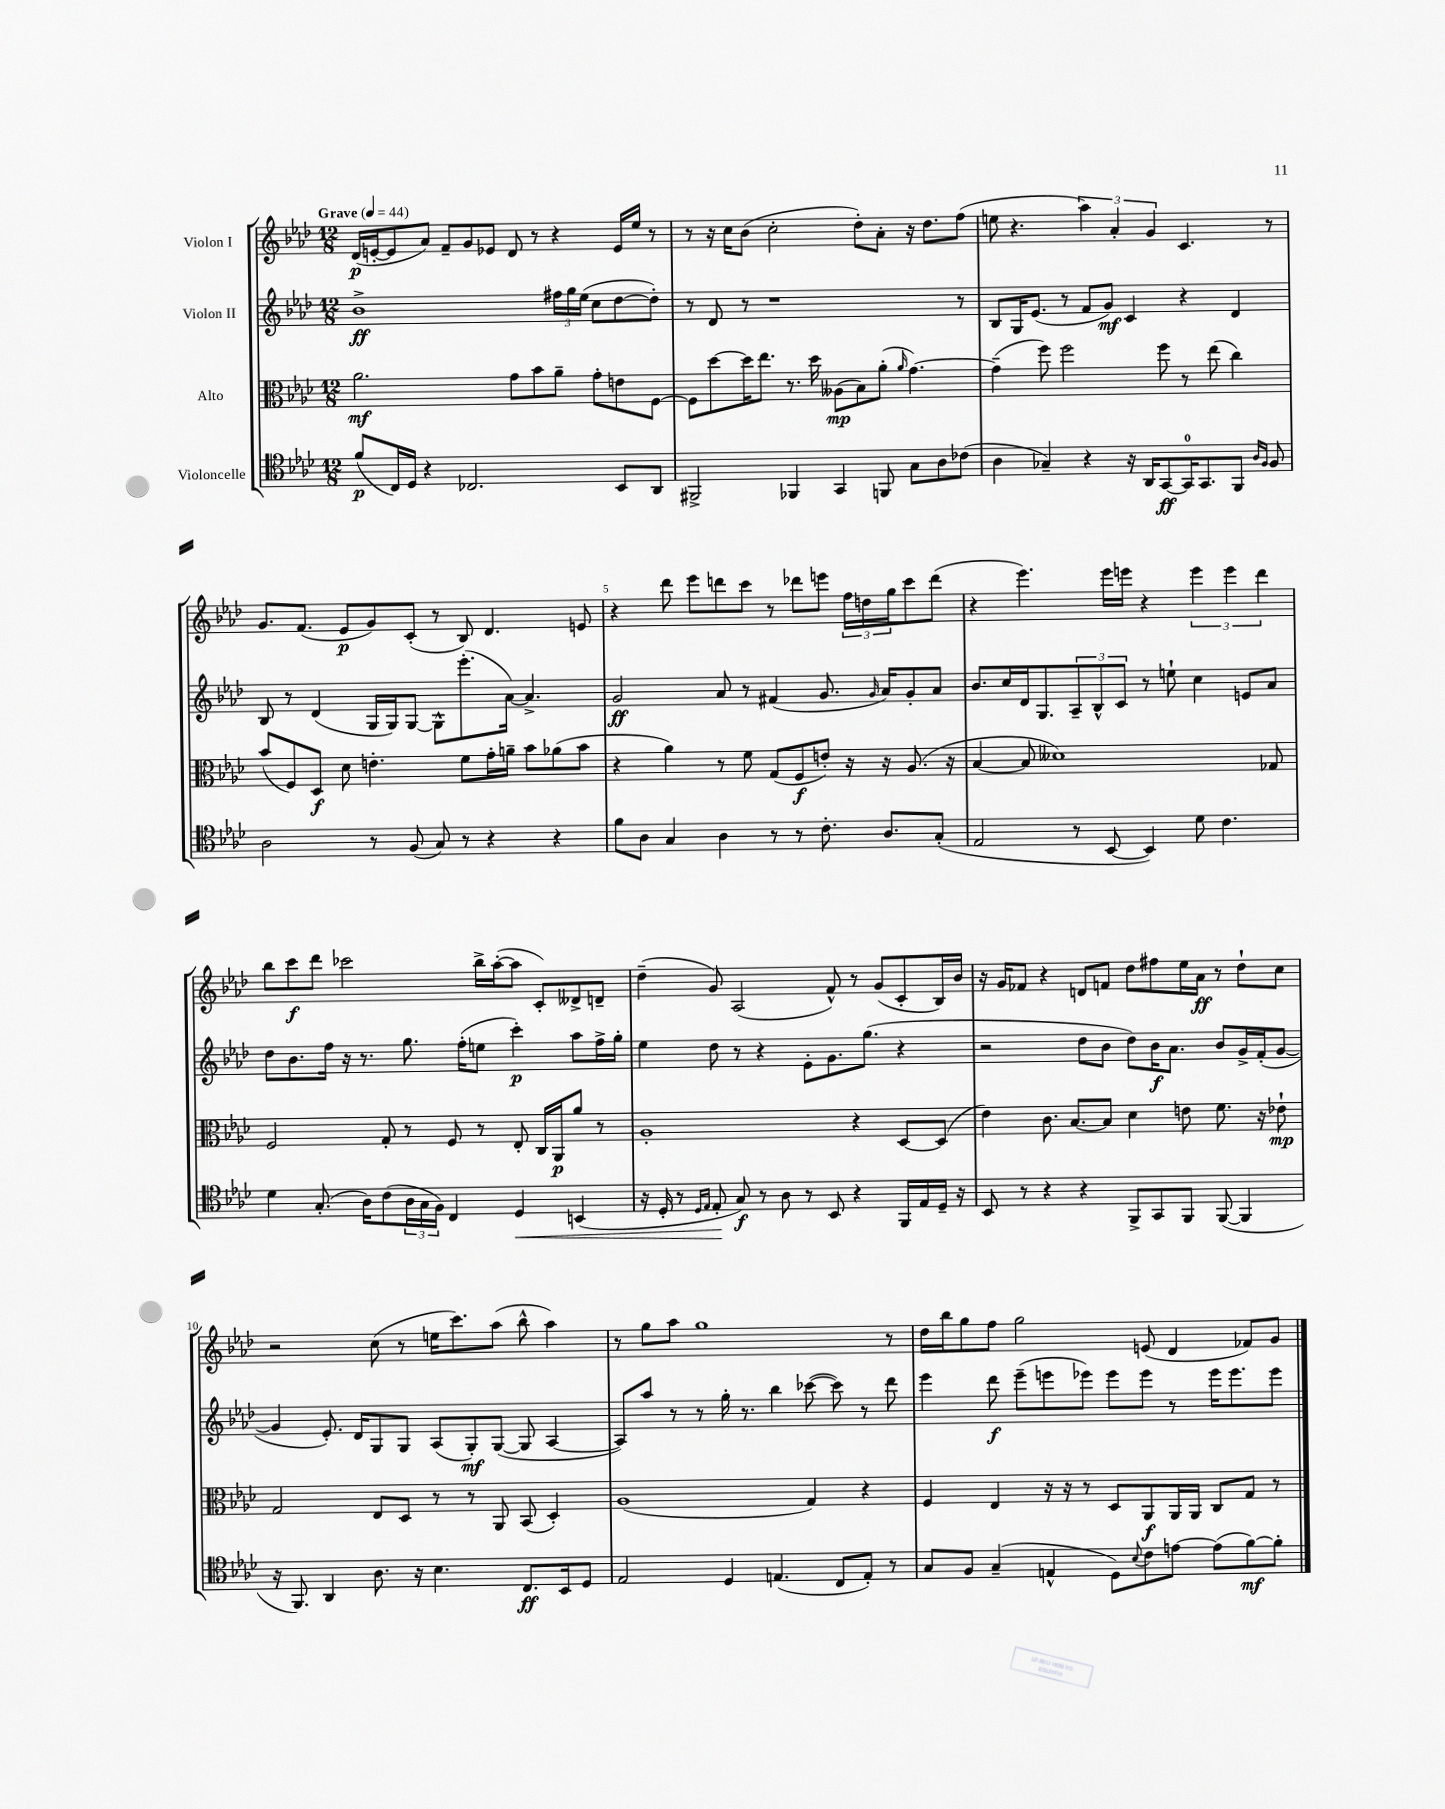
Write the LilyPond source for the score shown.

<<
\new StaffGroup <<
\new Staff = "s0" \with { instrumentName = "Violon I" } {
    \clef treble \key aes \major \numericTimeSignature \time 12/8 \tempo "Grave" 4 = 44
    des'16\p( e'16~-. e'8 aes'8) f'8-- g'8 ees'8 des'8 r8 r4 ees'16 ees''16 r8 |
    r8 r16 c''16 bes'8( c''2-. des''8-.) aes'8-. r16 des''8. f''8( |
    e''8 r4. \tuplet 3/2 { aes''4) aes'4-. g'4 } c'4. r8 |
    g'8. f'8.( ees'8\p g'8) c'8-.( r8 bes8) des'4. e'8 |
    r4 des'''8 ees'''8 d'''8 c'''8 r8 des'''8 e'''8 \tuplet 3/2 { f''16 d''16 g''16 } c'''8 des'''8( |
    r4 ees'''4.) ees'''16 e'''16 r4 \tuplet 3/2 { e'''4 e'''4 des'''4 } |
    bes''8 c'''8\f des'''8 ces'''2 bes''16-> aes''16~-.( aes''8 c'8-.) deses'8-> d'8-- |
    des''4--( g'8) aes2( f'8-^) r8 g'8( c'8-. bes16) bes'16 |
    r16 g'16 fes'8 r4 d'8 f'8 des''8 fis''8 ees''16 aes'16\ff r8 des''8-! c''8 |
    r2 c''8( r8 e''16 c'''8.) aes''8( bes''8-^ aes''4) |
    r8 g''8 aes''8 g''1 r8 |
    des''16 bes''16 g''8 f''8 g''2 e'8( des'4 fes'8) g'8 \bar "|." |
}
\new Staff = "s1" \with { instrumentName = "Violon II" } {
    \clef treble \key aes \major \numericTimeSignature \time 12/8
    bes'1->\ff \tuplet 3/2 { fis''16 g''16 ees''16( } c''8 des''8~ des''8-.) |
    r8 des'8 r8 r1 r8 |
    bes8 g16 ees'8.( r8 f'8 g'8\mf) c'4 r4 des'4 |
    bes8 r8 des'4( g16 g16) g8~ g8-^ ees'''8.-.( aes'16~) aes'4.-> |
    g'2\ff aes'8 r8 fis'4( g'8. \grace { g'16 } aes'16) g'8-. aes'8 |
    bes'8. c''16 des'16 g8. \tuplet 3/2 { aes8-- bes8-^ c'8 } r8 e''8-! c''4 e'8 aes'8 |
    des''8 bes'8. f''16 r16 r8. g''8. f''16-.( e''8 c'''4-.\p) aes''8 f''16-> g''16-. |
    ees''4 des''8 r8 r4 ees'8-. g'8. g''8.( r4 |
    r2 des''8 bes'8 des''8) bes'16\f aes'8. bes'8 g'16-> f'16-.( g'8~ |
    g'4 ees'8.-.) des'16 g8 g8 aes8( g8-.\mf) g8~( g8 aes4~ |
    aes8) aes''8 r8 r8 g''16-. r8. bes''4 ces'''8~( ces'''8) r8 des'''8 |
    ees'''4 des'''8\f ees'''8--( e'''8 ees'''8) ees'''8 ees'''8 r8 ees'''16 ees'''8. ees'''8 \bar "|." |
}
\new Staff = "s2" \with { instrumentName = "Alto" } {
    \clef alto \key aes \major \numericTimeSignature \time 12/8
    aes'2.\mf g'8 bes'8 aes'8-- g'8-. e'8 f8~ |
    f8 des''8~ des''16 ees''8. r8. des''16 aeses8\mp( bes8) aes'8-.( \grace { aes'16 } g'4.~) |
    g'4--( f''8) f''2 f''8 r8 ees''8( c''4) |
    bes'8( f8) des8\f des'8 e'4.-. f'8 g'16-. a'16-- bes'8 aes'8( bes'8 |
    r4 aes'4) r8 f'8 g8( f8\f e'8-.) r16 r16 aes8.( r16 |
    bes4~ bes8 deses'1) ges8 |
    f2 g8-. r8 f8 r8 ees8-. c16 aes,16\p aes'8 r8 |
    aes1-. r4 des8~ des8( |
    ees'4) c'8. bes8.~ bes8 des'4 e'8 f'8. r16 ees'8-!\mp |
    g2 ees8 des8 r8 r8 aes,8 bes,8( des4-.) |
    aes1( g4) r4 |
    f4 ees4 r16 r16 r8 des8 aes,8\f aes,16 aes,16 c8 g8 r8 \bar "|." |
}
\new Staff = "s3" \with { instrumentName = "Violoncelle" } {
    \clef tenor \key aes \major \numericTimeSignature \time 12/8
    f'8\p( c16) des16 r4 ces2. bes,8 aes,8 |
    fis,2-> fes,4 g,4 f,8 g8 aes8 ces'8( |
    aes4 ges4--) r4 r16 aes,16 g,8~\ff g,16-0 g,8. f,8 \grace { aes16 f16 } f8 |
    aes2 r8 f8( g8) r8 r4 r4 |
    f'8 aes8 g4 aes4 r8 r8 c'8.-. aes8. g8-.( |
    ees2 r8 bes,8~ bes,4) des'8 c'4. |
    des'4 g8.-.( aes16) c'8( \tuplet 3/2 { aes16 g16 f16) } c4 des4\< b,4( |
    r16 des16-. r8 \grace { des16 ees16 } ees8-.\! g8\f) r8 aes8 r8 bes,8 r4 f,16 ees16 des16-- r16 |
    bes,8 r8 r4 r4 f,8-> g,8 f,8 f,8~( f,4 |
    r16 f,8.) aes,4 aes8. r16 bes4. c8.\ff bes,16 des8 |
    ees2 des4 e4.( c8 e8-.) r8 |
    g8 f8 g4--( e4-^ des8) \appoggiatura { bes8 } c'8 e'8~ e'8( f'8~\mf) f'8-. \bar "|." |
}
>>
>>
\layout { \context { \Score \override BarNumber.break-visibility = ##(#f #t #t) barNumberVisibility = #(every-nth-bar-number-visible 5) } }
